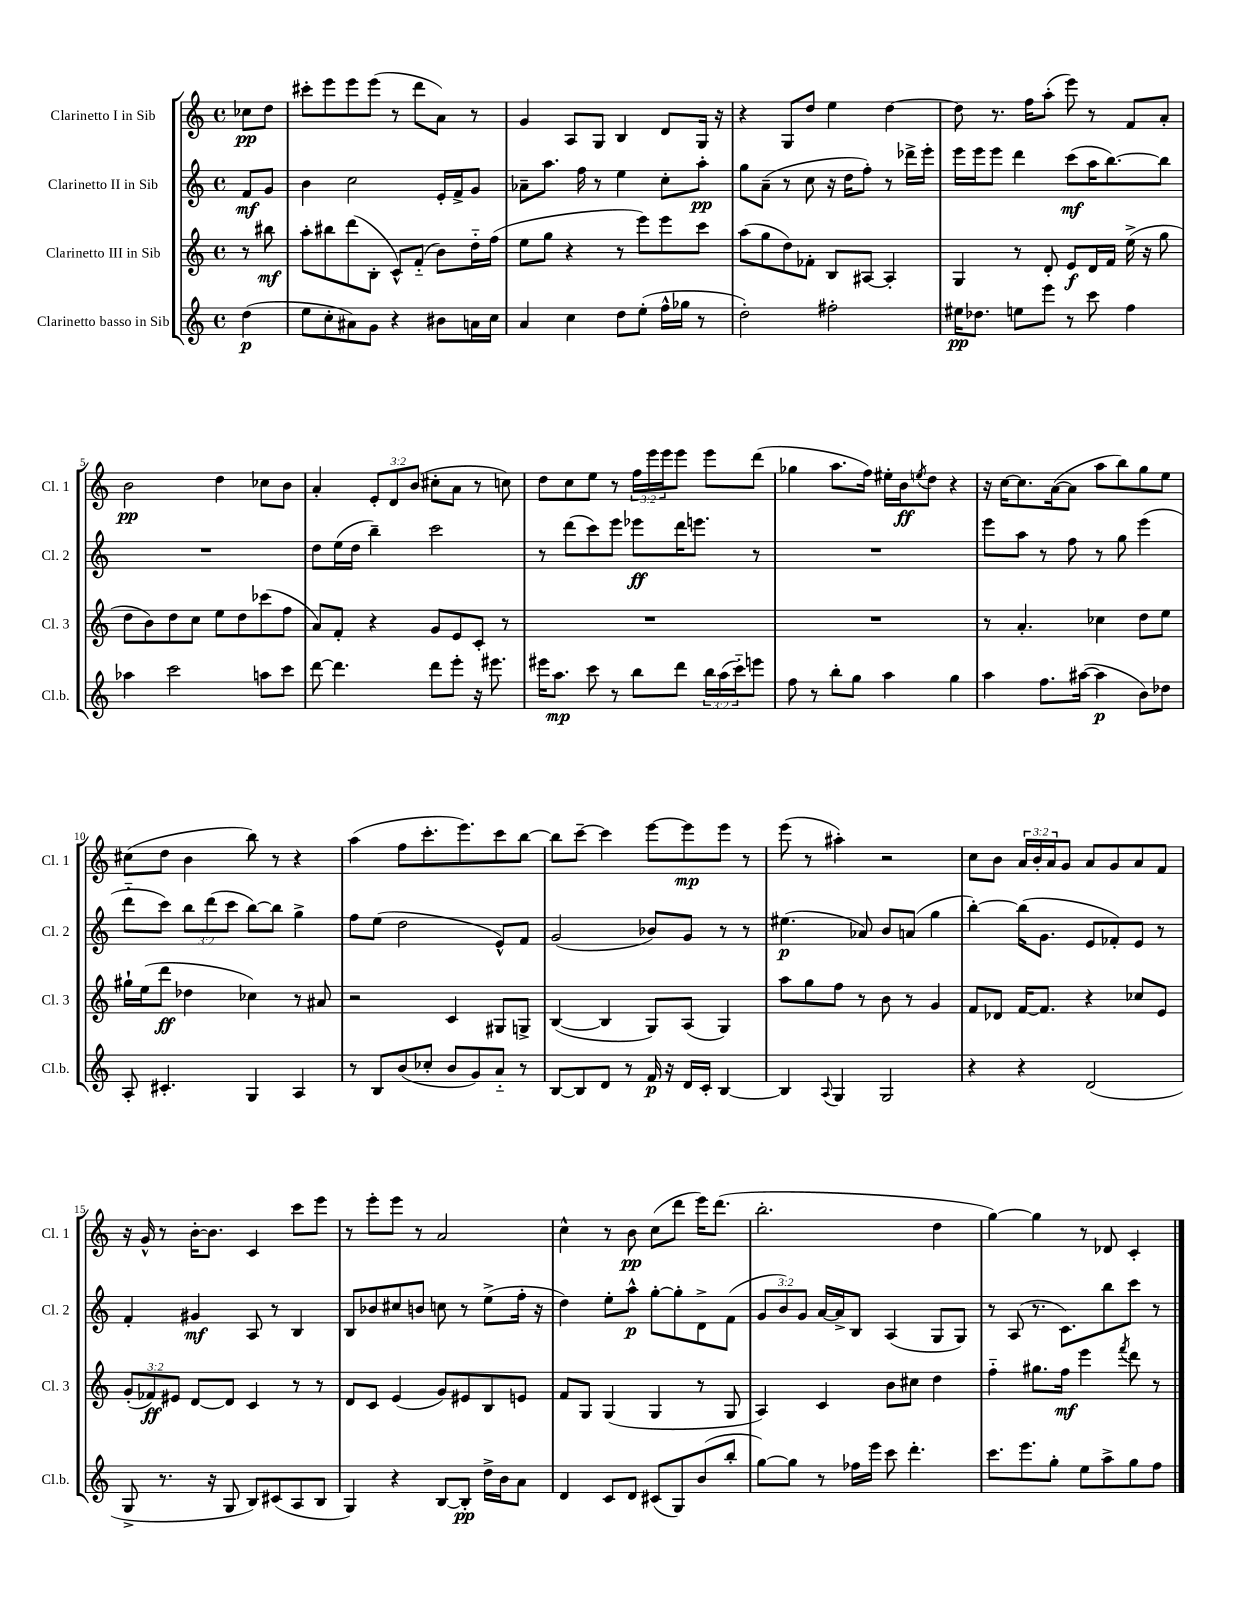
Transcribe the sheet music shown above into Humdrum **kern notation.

**kern	**kern	**kern	**kern
*staff4	*staff3	*staff2	*staff1
*clefG2	*clefG2	*clefG2	*clefG2
*k[]	*k[]	*k[]	*k[]
*M4/4	*M4/4	*M4/4	*M4/4
*met(c)	*met(c)	*met(c)	*met(c)
(4dd\	8r	8f/L	8cc-\L
.	8bb#\	8g/J	8dd\J
=	=	=	=
8ee\L	8aa'\L	4b\	8ccc#'\L
8cc'\	8bb#\	.	8eee\
8a#\)	(8ddd\	2cc\	8eee\
8g\J	8B'\J	.	(8eee\J
4r	8c^^/L)	.	8r
.	(8f'~/J	.	8ddd\L
8b#\L	8b\L)	16e'/LL	8a\J)
.	.	16f^/J	.
16a\L	16dd'~\L	8g/J	8r
16cc\JJ	(16ff\JJ	.	.
=	=	=	=
4a/	8ee\L	8a-~\L	4g/
.	8gg\J	8.aa\J	.
4cc\	4r	.	8A/L
.	.	16ff\	.
.	.	8r	8G/J
8dd\L	8r	4ee\	4B/
(8ee'\J	8eee\L)	.	.
16ff^^\LL	8eee\	8cc'\L	8d/L
16gg-\JJ	.	.	.
8r	8ccc\J	8aa'\J	16G/Jk
.	.	.	16r
=	=	=	=
2dd'\)	(8aa\L	8gg\L	4r
.	8gg\	(8a~\J	.
.	8dd\)	8r	8G/L
.	8f-'\J	8cc\	8dd/J
2ff#'\	8B/L	16r	4ee\
.	.	16dd\LK	.
.	[8A#/J	8ff'\J)	.
.	4A#'/]	8r	[4dd\
.	.	16ddd-^\LL	.
.	.	16eee'\JJ	.
=	=	=	=
16ee#\LK	4G/	16eee\LL	8dd\]
8.dd-\J	.	16eee\J	.
.	.	8eee\J	8.r
8ee\L	8r	4ddd\	.
.	.	.	16ff\LK
8eee\J	8d'/	.	(8aa'\J
8r	8e/L	(8ccc\L	8eee\)
8ccc\	16d/L	16aa\K	8r
.	16f/JJ	[8.bb\)	.
4ff\	(16ee^\	.	8f/L
.	16r	.	.
.	8gg\	8bb\]J	8a'/J
=	=	=	=
4aa-\	8dd\L	1r	2b\
.	8b\)	.	.
2ccc\	8dd\	.	.
.	8cc\J	.	.
.	8ee\L	.	4dd\
.	8dd\	.	.
8aa\L	(8ccc-\	.	8cc-\L
8ccc\J	8ff\J	.	8b\J
=	=	=	=
[8ddd\	8a/L)	8dd\L	4a'/
4.ddd\]	8f'/J	(16ee\L	.
.	.	16dd\JJ	.
.	4r	4bb~\)	12e'/L
.	.	.	12d/
.	.	.	(12b/J
8ddd\L	8g/L	2ccc\	8cc#'\L
8eee'\J	8e/	.	8a\J
16r	8c'/J	.	8r
8.eee#\	.	.	.
.	8r	.	8cc\)
=	=	=	=
16eee#\LK	1r	8r	8dd\L
8.aa\J	.	.	.
.	.	(8ddd\L	8cc\
8ccc\	.	8ccc\)	8ee\J
8r	.	8eee\J	8r
8bb\L	.	8eee-\L	24ff\LL
.	.	.	24eee\
.	.	.	24eee\J
8ddd\J	.	16ddd\K	8eee\J
.	.	8.eee\J	.
24bb\LL	.	.	8eee\L
(24aa\	.	.	.
24ccc'~\J)	.	.	.
8eee\J	.	8r	(8ddd\J
=	=	=	=
8ff\	1r	1r	4gg-\
8r	.	.	.
8bb'\L	.	.	8.aa\L
8gg\J	.	.	.
.	.	.	16ff\Jk)
4aa\	.	.	16ee#'\LL
.	.	.	16b\J
.	.	.	8qee/
.	.	.	8dd\J
4gg\	.	.	4r
=	=	=	=
4aa\	8r	8eee\L	16r
.	.	.	[16cc\LK
.	4.a'/	8aa\J	8.cc\]
8.ff\L	.	8r	.
.	.	.	([16a\k
.	.	8ff\	8a\]J
([16aa#\Jk	.	.	.
4aa#\]	4cc-\	8r	8aa\L
.	.	8gg\	8bb\)
8b\L)	8dd\L	(4eee\	8gg\
8dd-\J	8ee\J	.	8ee\J
=	=	=	=
8A'/	16gg#`\LL	8ddd'~\L	(8cc#\L
.	(16ee\J	.	.
4.c#'/	8ddd\J	8ccc\J)	8dd\J
.	4dd-\	12bb\L	4b\
.	.	(12ddd\	.
.	.	12ccc\J	.
4G/	4cc-\)	[8bb\L)	8bb\)
.	.	8bb\]J	8r
4A/	8r	4gg^\	4r
.	8a#/	.	.
=	=	=	=
8r	2r	8ff\L	(4aa\
8B/L	.	(8ee\J	.
(8b/	.	2dd\	8ff\L
8cc-'/J	.	.	8.ccc'\
8b/L	4c/	.	.
.	.	.	8.eee\)
8g/)	.	.	.
8a'~/J	8G#/L	8e^^/L)	8ccc\
8r	8G^/J	8f/J	[8bb\J
=	=	=	=
[8B/L	([4B/	(2g/	8bb\]L
8B/]	.	.	[8ccc~\J
8d/J	4B/]	.	4ccc\]
8r	.	.	.
16f/	8G/L)	8b-/L)	[8eee\L
16r	.	.	.
16d/LL	(8A/J	8g/J	8eee\]
16c'/JJ	.	.	.
[4B/	4G/)	8r	8eee\J
.	.	8r	8r
=	=	=	=
4B/]	8aa\L	(4.ee#\	(8eee\
.	8gg\	.	8r
8qqA/	.	.	.
4G/	8ff\J	.	4aa#'\)
.	8r	8a-/)	.
2G/	8b\	8b/L	2r
.	8r	(8a/J	.
.	4g/	4gg\	.
=	=	=	=
4r	8f/L	[4bb'\)	8cc\L
.	8d-/J	.	8b\J
4r	[16f/LK	(16bb\]LK	24a/LL
.	.	.	24b'/
.	8.f/]J	8.g\J	.
.	.	.	24a/J
.	.	.	8g/J
(2d/	4r	8e/L	8a/L
.	.	8f-'/)	8g/
.	8cc-/L	8e/J	8a/
.	8e/J	8r	8f/J
=	=	=	=
8G^/	(12g'/L	4f'/	16r
.	.	.	16g^^/
.	12f-/)	.	.
8.r	.	.	8r
.	12e#/J	.	.
.	[8d/L	4g#/	[16b'\LK
16r	.	.	8.b\]J
8G/	8d/]J	.	.
8B/L)	4c/	8A/	4c/
(8c#/	.	8r	.
8A/	8r	4B/	8ccc\L
8B/J	8r	.	8eee\J
=	=	=	=
4G/)	8d/L	8B/L	8r
.	8c/J	8b-/	8eee'\L
4r	(4e/	8cc#/	8eee\J
.	.	8b/J	8r
[8B/L	8g/L)	8cc\	2a/
8B'/]J	8e#/	8r	.
16dd^\LL	8B/	(8ee^\L	.
16b\J	.	.	.
8a\J	8e/J	16ff'\Jk	.
.	.	16r	.
=	=	=	=
4d/	8f/L	4dd\)	4cc^^\
.	8G/J	.	.
8c/L	(4G/	8ee'\L	8r
8d/J	.	8aa^^\J	8b\
(8c#/L	4G/	[8gg'\L	(8cc\L
8G/)	.	8gg'\]	8ddd\J
(8b/	8r	8d^\	16eee\LK)
.	.	.	(8.ddd\J
8bb'/J	8G/	(8f\J	.
=	=	=	=
[8gg\L)	4A/)	12g/L	2.bb'\
.	.	12b/)	.
8gg\]J	.	.	.
.	.	12g/J	.
8r	4c/	[16a/LL	.
.	.	16a^/]J	.
16ff-\LL	.	8B/J	.
16eee\JJ	.	.	.
8ccc\	8b\L	(4A/	.
4.ddd'\	8cc#\J	.	.
.	4dd\	8G/L	4dd\
.	.	8G/J)	.
=	=	=	=
8.ccc\L	4ff'~\	8r	[4gg\)
.	.	(8A/	.
8.eee\	.	.	.
.	8.gg#\L	8.r	4gg\]
8gg'\J	.	.	.
.	16ff\Jk	8.c\L)	.
8ee\L	4eee\	.	8r
8aa^\	.	8bb\	8d-/
.	8qfff/	.	.
8gg\	8ddd\	8ccc\J	4c'/
8ff\J	8r	8r	.
==	==	==	==
*-	*-	*-	*-
